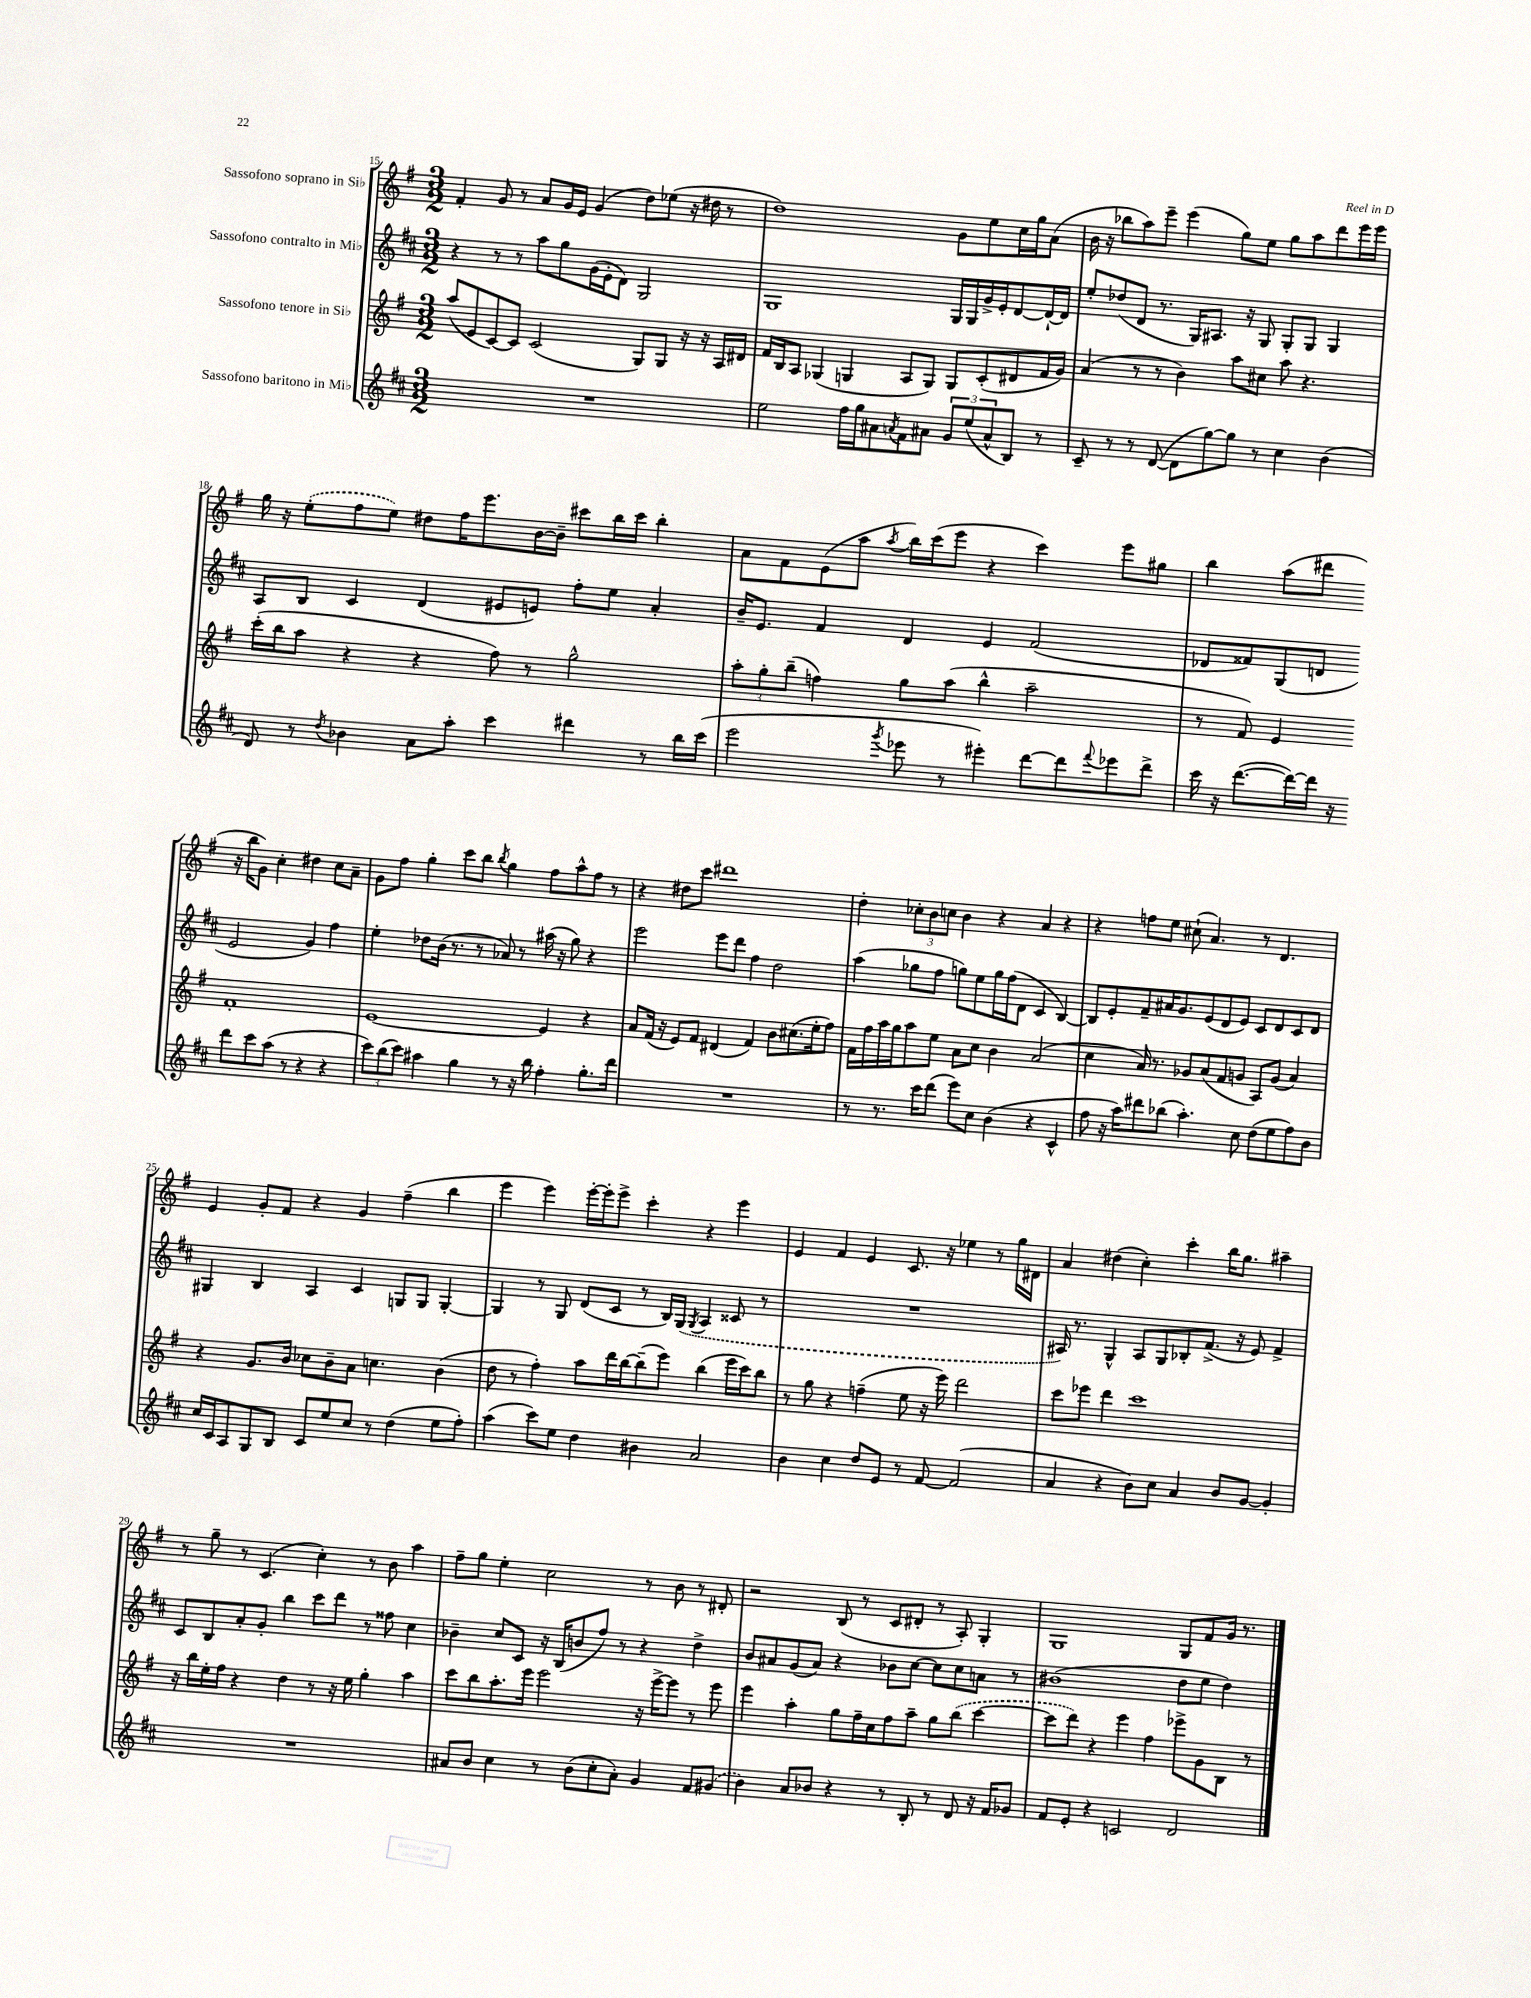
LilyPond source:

<<
\new StaffGroup <<
\new Staff = "s0" \with { instrumentName = "Sassofono soprano in Sib" } {
    \clef treble \key g \major \numericTimeSignature \time 3/2
    fis'4-. g'8 r8 a'8 g'16 e'16 g'4( d''8) ees''8( r16 dis''16 r8 |
    d''1) g'8 e''8 c''16 g''16 a'8( |
    b'16 r16 bes''8 a''8) e'''8-- e'''4( g''8) e''8 g''8 a''8 d'''8 e'''16 e'''16 |
    g''16 r16 \once \slurDashed e''8-.( fis''8 e''8) dis''8 fis''16 e'''8. b'16~ b'16-- cis'''8 b''16 cis'''16 b''4-. |
    a'8 fis'8 e'8( a''8 \acciaccatura { a''8 } b''16) c'''16( e'''8 r4 c'''4) e'''8 gis''8 |
    b''4 a''8( dis'''8 r16 b''16 g'8) c''4-. dis''4 c''8 a'8-- |
    g'8 fis''8 g''4-. c'''8 b''8 \acciaccatura { b''8 } g''4 fis''8 a''8-^ fis''8 r8 |
    r4 dis''8 c'''8 dis'''1 |
    d''4-. \tuplet 3/2 { ces''8-. b'8 c''8 } b'4 r4 a'4 r4 |
    r4 f''8 e''8 cis''8-!( a'4.) r8 d'4. |
    e'4 g'8-. fis'8 r4 g'4 fis''4--( b''4 |
    e'''4 e'''4) e'''16~-. e'''16-. e'''8-> c'''4-. r4 e'''4 |
    e'4 fis'4 e'4 c'8. r16 ees''4 r8 g''16 dis'16 |
    a'4 dis''4( c''4-.) c'''4-. b''16 g''8. ais''4-- |
    r8 g''8-- r8 c'4.( c''4-.) r8 b'8 a''4 |
    fis''8-- g''8 e''4-. c''2 r8 b'8 r8 dis'8-. |
    r2 b8( r8 c'8 dis'8-. r8 a8-.) g4-. |
    g1 g8 fis'8 g'16 r8. \bar "|." |
}
\new Staff = "s1" \with { instrumentName = "Sassofono contralto in Mib" } {
    \clef treble \key d \major \numericTimeSignature \time 3/2
    r4 r8 r8 a''8 g''8 g'16( e'16-. d'8) g2 |
    g1 g16 g16 g'16-> e'16-. d'8~ d'16~-! d'16 |
    e''8-. des''8( d'8 r8. g16) ais8. r16 g8 g8-. g8 g4 |
    a8 b8 cis'4 d'4( eis'8 e'8) fis''8-. e''8 a'4-. |
    b'16-- e'8. fis'4 d'4 e'4 fis'2( |
    des'8 fisis'8) g8( d'8 e'2 g'4) fis''4 |
    e''4-. des''8 b'16( r8. r8 aes'8) r8 ais''16( r16 g''8) r4 |
    e'''2 e'''8 d'''8 fis''4 d''2 |
    a''4( ges''8 fis''8 g''8) e''8 g''16 fis''16( d'8 cis'4 b4~) |
    b8 e'8-. fis'8-- ais'16 g'8. e'8( d'8 e'8) cis'8 d'8 cis'8 d'8 |
    gis4 b4 a4 cis'4 g8 g8 g4~-. |
    g4 r8 g8 d'8( cis'8 r8 b16) \once \slurDashed g16( \acciaccatura { g8 } a4 cisis'8 r8 |
    R1. |
    ais16) r8. g4-^ ais8 g8 bes8-. fis'8.->( r16 e'8) fis'4-> |
    cis'8 b8 a'8-. g'8-. b''4 cis'''8 d'''8 r8 fisis''8 cis''4 |
    bes'4-- cis''8 cis'8 r16 b16( b'8 fis''8) r8 r4 d''4-> |
    b'8 ais'8 g'8( ais'8) r4 bes'8 cis''8~ cis''8 cis''8 a'8 r8 |
    bis'1( d''8 e''8 d''4) \bar "|." |
}
\new Staff = "s2" \with { instrumentName = "Sassofono tenore in Sib" } {
    \clef treble \key g \major \numericTimeSignature \time 3/2
    a''8( e'8 c'8~) c'8 c'2( g8) g8 r16 r16 a16 dis'16 |
    fis'16 b16 a8 ges4( g4 a8 g8) g8 c'8-.( dis'8 fis'16 g'16) |
    a'4( r8 r8 b'4) a''8 cis''8 a''8 r4. |
    c'''16-.( b''16 a''8 r4 r4 fis''8) r8 g''2-^ |
    \tuplet 3/2 { a''8-. g''8-. b''8--( } f''4) g''8 a''8( b''4-^ a''2-- |
    r8 fis'8) e'4 fis'1-. |
    e'1~ e'4 r4 |
    a'8 fis'16( r16 e'8) fis'8 dis'4( fis'4) b'8 cis''8.( e''16-. fis''8) |
    fis'16 fis''16 a''16 g''16 a''8 e''8 a'8 c''8 b'4 a'2( |
    c''4 a'16) r8. ges'8 a'8( fis'8 g'8 a8) g'8( a'4) |
    r4 g'8. b'16 ces''8 b'8-- a'8 c''4. b'4( |
    d''8 r8 fis''4-.) a''8 d'''16 b''16~ b''8--( e'''8) b''4( e'''16 c'''16) b''8 |
    r8 g''8 r4 f''4--( e''8 r16 e'''16) d'''2 |
    c'''8 ees'''8 d'''4 c'''1 |
    r16 b''16 e''16-. fis''16 r4 d''4 r8 r16 e''16 g''4-. a''4 |
    c'''8 b''8 a''8.-. e'''16 e'''2 r16 e'''16~-> e'''8 r8 e'''8 |
    e'''4 a''4-. g''8 fis''16-- c''16 fis''8 a''8-- g''8 \once \slurDashed b''8( c'''4~ |
    c'''8 d'''8) r4 e'''4 fis''4 ees'''8-> g'8 b8 r8 \bar "|." |
}
\new Staff = "s3" \with { instrumentName = "Sassofono baritono in Mib" } {
    \clef treble \key d \major \numericTimeSignature \time 3/2
    R1. |
    e''2 fis''16 g''16 ais'8 \acciaccatura { a'8 } fis'8 ais'8 \tuplet 3/2 { g'8 e''8( ais'8-^ } b8) r8 |
    cis'8-- r8 r8 d'8~( d'8 g''8~) g''8 r8 cis''4 b'4( |
    d'8) r8 \acciaccatura { d''8 } bes'4 a'8 a''8-. cis'''4 dis'''4 r8 b''16 cis'''16( |
    e'''2 \acciaccatura { g'''8 } ees'''8 r8 eis'''4-.) d'''8~ d'''8 \appoggiatura { fis'''8 } ees'''8 d'''8-> |
    cis'''16 r16 d'''8.~( d'''16~) d'''16 r16 d'''8 cis'''8 a''8( r8 r4 r4 |
    \tuplet 3/2 { cis'''8) b''8( cis'''8) } ais''4 g''4 r8 r16 b''16 fis''4-. g''8.-. d'''16 |
    R1. |
    r8 r8. cis'''16 d'''8( e'''8) cis''8 b'4( r4 cis'4-^ |
    fis''8 r16 a''16) dis'''8 bes''8( a''4.-.) cis''8 d''8( e''8 fis''8) b'8 |
    cis''16 cis'16 a8 g8 b8 cis'8 e''8 cis''8 r8 d''4( e''8 fis''8-.) |
    a''4( cis'''8) e''8 d''4 bis'4 a'2 |
    b'4 cis''4 d''8 e'8 r8 fis'8~ fis'2( |
    a'4 r4 b'8) cis''8 a'4 b'8 g'8~ g'4-. |
    R1. |
    ais'8 b'8 cis''4 r8 b'8( cis''8-. ais'8-.) g'4 fis'8 \once \slurDashed gis'8( |
    b'4) a'8 bes'8 r4 r8 b8-. r8 d'8 r16 fis'16 ges'8 |
    fis'8 e'8-. r4 c'2 d'2 \bar "|." |
}
>>
>>
\layout { \context { \Score currentBarNumber = #15 } }
